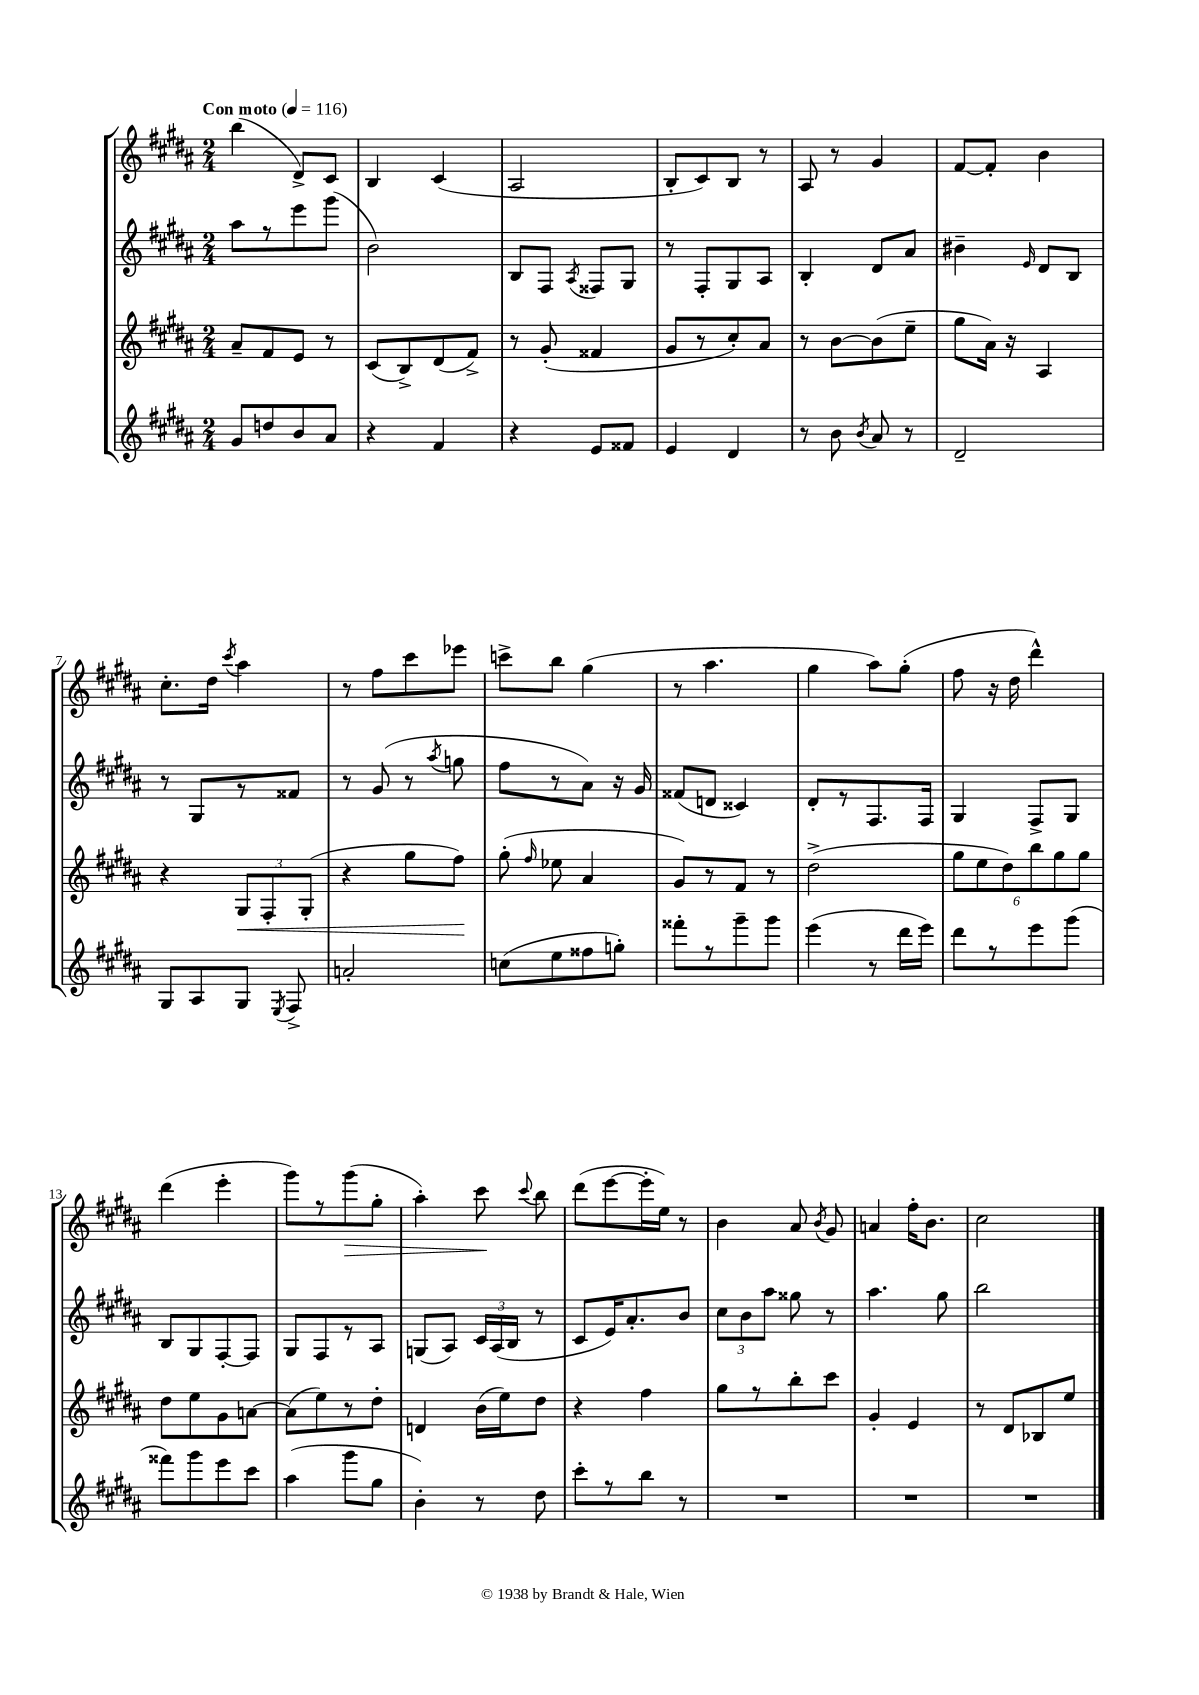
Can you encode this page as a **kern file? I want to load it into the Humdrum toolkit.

**kern	**kern	**kern	**kern
*staff4	*staff3	*staff2	*staff1
*clefG2	*clefG2	*clefG2	*clefG2
*k[f#c#g#d#a#]	*k[f#c#g#d#a#]	*k[f#c#g#d#a#]	*k[f#c#g#d#a#]
*M2/4	*M2/4	*M2/4	*M2/4
*MM116	*MM116	*MM116	*MM116
8g#	8a#~	8aa#	(4bb
8dd	8f#	8r	.
8b	8e	8eee	8d#^)
8a#	8r	(8ggg#	8c#
=	=	=	=
4r	(8c#	2b)	4B
.	8B^)	.	.
4f#	(8d#	.	(4c#
.	8f#^)	.	.
=	=	=	=
4r	8r	8B	2A#
.	(8g#'	8F#	.
.	.	8qA#	.
8e	4f##	8F##	.
8f##	.	8G#	.
=	=	=	=
4e	8g#	8r	8B'
.	8r	8F#'	8c#)
4d#	8cc#')	8G#	8B
.	8a#	8A#	8r
=	=	=	=
8r	8r	4B'	8A#
8b	[8b	.	8r
8qb	.	.	.
8a#	(8b]	8d#	4g#
8r	8ee~	8a#	.
=	=	=	=
2d#~	8gg#	4b#~	[8f#
.	16a#)	.	8f#']
.	16r	.	.
.	.	16qqe	.
.	4A#	8d#	4b
.	.	8B	.
=	=	=	=
8G#	4r	8r	8.cc#'
8A#	.	8G#	.
.	.	.	16dd#
.	.	.	8qccc#
8G#	12G#	8r	4aa#
.	12F#'	.	.
8qE	.	.	.
8F#^	.	8f##	.
.	(12G#'	.	.
=	=	=	=
2a'	4r	8r	8r
.	.	(8g#	8ff#
.	8gg#	8r	8ccc#
.	.	8qaa#	.
.	8ff#)	8gg	8eee-
=	=	=	=
(8cc	(8gg#'	8ff#	8ccc^
.	16qqff#	.	.
8ee	8ee-	8r	8bb
8ff##	4a#	8a#)	(4gg#
8gg')	.	16r	.
.	.	16g#	.
=	=	=	=
8fff##'	8g#)	(8f##	8r
8r	8r	8d	4.aa#
8ggg#~	8f#	4c##)	.
8ggg#	8r	.	.
=	=	=	=
(4eee	(2dd#^	8d#'	4gg#
.	.	8r	.
8r	.	8.F#	8aa#)
16ddd#	.	.	(8gg#'
16eee)	.	16F#	.
=	=	=	=
8ddd#	12gg#	4G#	8ff#
.	12ee	.	.
8r	.	.	16r
.	12dd#)	.	.
.	.	.	16dd#
8eee	12bb	8F#^	4ddd#^^)
.	12gg#	.	.
(8ggg#	.	8G#	.
.	12gg#	.	.
=	=	=	=
8fff##)	8dd#	8B	(4ddd#
8ggg#	8ee	8G#	.
8eee	8g#	[8F#'	4eee'
8ccc#	[8a	8F#]	.
=	=	=	=
(4aa#	(8a]	8G#	8ggg#)
.	8ee)	8F#	8r
8ggg#	8r	8r	(8ggg#
8gg#	8dd#'	8A#	8gg#'
=	=	=	=
4b')	4d	(8G	4aa#')
.	.	8A#)	.
8r	(16b	24c#	8ccc#
.	.	(24A#	.
.	16ee)	.	.
.	.	24B	.
.	.	.	8qqccc#
8dd#	8dd#	8r	8bb
=	=	=	=
8ccc#'	4r	8c#	(8ddd#
8r	.	16e)	[8eee
.	.	8.a#'	.
8bb	4ff#	.	16eee']
.	.	.	16ee)
8r	.	8b	8r
=	=	=	=
2r	8gg#	12cc#	4b
.	.	12b	.
.	8r	.	.
.	.	12aa#	.
.	8bb'	8gg##	8a#
.	.	.	8qb
.	8ccc#	8r	8g#
=	=	=	=
2r	4g#'	4.aa#	4a
.	4e	.	16ff#'
.	.	.	8.b
.	.	8gg#	.
=	=	=	=
2r	8r	2bb	2cc#
.	8d#	.	.
.	8B-	.	.
.	8ee	.	.
==	==	==	==
*-	*-	*-	*-
